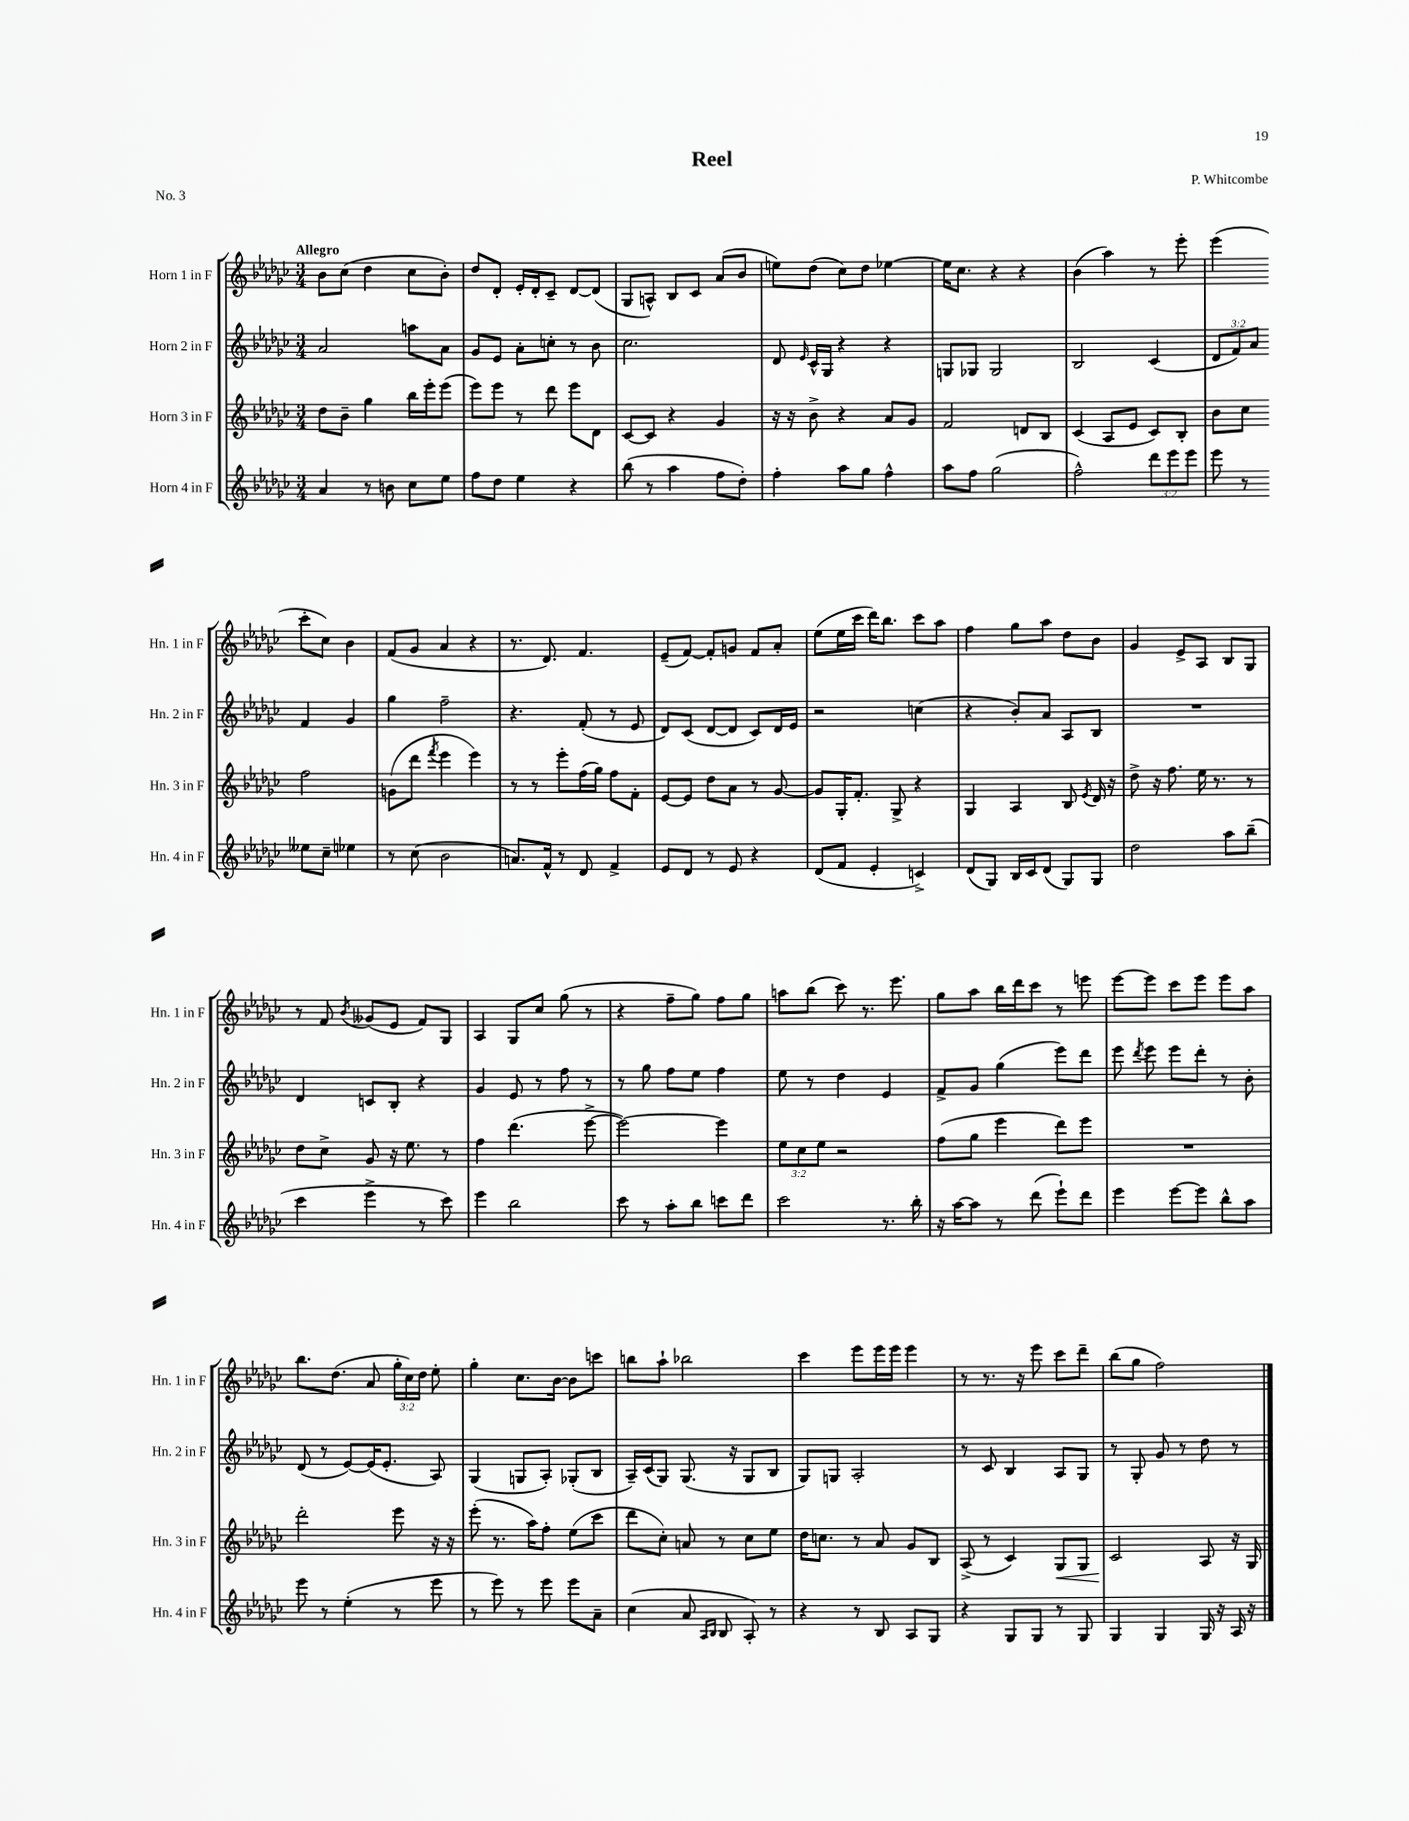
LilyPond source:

\header { title = "Reel" composer = "P. Whitcombe" piece = "No. 3" }
<<
\new StaffGroup <<
\new Staff = "s0" \with { instrumentName = "Horn 1 in F" shortInstrumentName = "Hn. 1 in F" } {
    \clef treble \key ges \major \numericTimeSignature \time 3/4 \override Staff.TupletNumber.text = #tuplet-number::calc-fraction-text \tempo "Allegro"
    \autoBeamOff bes'8[ ces''8]( des''4 ces''8[ bes'8]-.) |
    des''8[ des'8]-. ees'16[-. des'16-. ces'8]-- des'8[~ des'8]( |
    ges8[ a8]-^) bes8[ ces'8] aes'8[( bes'8] |
    e''8[) des''8]( ces''8[) des''8] ees''4~ |
    ees''16[ ces''8.] r4 r4 |
    bes'4( aes''4) r8 ees'''8-. |
    ees'''4( ces'''8[-. ces''8]) bes'4 |
    f'8[( ges'8] aes'4 r4 |
    r8. des'8.) f'4. |
    ees'8[--( f'8]~) f'8[-. g'8] f'8[ aes'8]-. |
    ees''8[( ees''16 ces'''16] des'''16[) bes''8.] ces'''8[ aes''8] |
    f''4 ges''8[ aes''8] des''8[ bes'8] |
    ges'4 ees'8[-> aes8] bes8[ ges8] |
    r8 f'8 \acciaccatura { bes'8 } geses'8[( ees'8] f'8[) ges8] |
    aes4 ges8[ ces''8] ges''8( r8 |
    r4 f''8[-- ges''8]) f''8[ ges''8] |
    a''8[ bes''8]( ces'''8) r8. ees'''8. |
    ges''8[ aes''8] bes''16[ des'''16 ces'''8] r8 e'''8 |
    ees'''8[~ ees'''8] ces'''8[ ees'''8] ees'''8[ aes''8] |
    bes''8.[ des''8.]( aes'8 \tuplet 3/2 { ges''16[-. ces''16) des''16] } ees''8-. |
    ges''4-. ces''8.[ bes'16]~ bes'8[ c'''8] |
    b''8[ aes''8]-! bes''2 |
    ces'''4 ees'''8[ ees'''16 ees'''16] ees'''4 |
    r8 r8. r16 ees'''8 ces'''8[ des'''8]-- |
    bes''8[( ges''8] f''2) \bar "|." |
}
\new Staff = "s1" \with { instrumentName = "Horn 2 in F" shortInstrumentName = "Hn. 2 in F" } {
    \clef treble \key ges \major \numericTimeSignature \time 3/4 \override Staff.TupletNumber.text = #tuplet-number::calc-fraction-text
    \autoBeamOff aes'2 a''8[ aes'8] |
    ges'8[ ees'8] aes'8[-. c''8]-. r8 bes'8 |
    ces''2. |
    des'8 \grace { ees'16 } ces'16[-^ ges16] r4 r4 |
    g8[ ges8] ges2 |
    bes2 ces'4( |
    \tuplet 3/2 { des'8[ f'8) aes'8] } f'4 ges'4 |
    ges''4 f''2-- |
    r4. f'8-.( r8 ees'8 |
    des'8[) ces'8]( des'8[~ des'8] ces'8[) des'16 ees'16] |
    r2 c''4( |
    r4 bes'8[-.) aes'8] aes8[ bes8] |
    R2. |
    des'4 c'8[ bes8]-. r4 |
    ges'4 ees'8 r8 f''8 r8 |
    r8 ges''8 f''8[ ees''8] f''4 |
    ees''8 r8 des''4 ees'4 |
    f'8[-> ges'8] ges''4( ees'''8[) des'''8] |
    ees'''8 \acciaccatura { des'''8 } ees'''8 ees'''8[ des'''8]-. r8 bes'8-. |
    des'8( r8 ees'8[~) ees'16( ees'8.]-. aes8) |
    ges4( g8[ aes8]-.) ges8[-.( bes8] |
    aes16[--) ces'16( ges8]) ges8.( r16 ges8[ bes8] |
    ges8[) g8] aes2-. |
    r8 ces'8 bes4 aes8[ ges8] |
    r8 ges8-. ges'8 r8 des''8 r8 \bar "|." |
}
\new Staff = "s2" \with { instrumentName = "Horn 3 in F" shortInstrumentName = "Hn. 3 in F" } {
    \clef treble \key ges \major \numericTimeSignature \time 3/4 \override Staff.TupletNumber.text = #tuplet-number::calc-fraction-text
    \autoBeamOff des''8[ bes'8]-- ges''4 bes''16[ ees'''16-. ees'''8]( |
    ees'''8[) ees'''8] r8 des'''8 ees'''8[ des'8] |
    ces'8[~ ces'8] r4 ges'4 |
    r16 r16 bes'8-> r4 aes'8[ ges'8] |
    f'2 d'8[ bes8] |
    ces'4( aes8[ ees'8] ces'8[) bes8]-. |
    bes'8[ ces''8] f''2 |
    g'8[( des'''8] \acciaccatura { f'''8 } ees'''4 ees'''4) |
    r8 r8 ees'''8[-. f''16( ges''16]) f''8[ f'8]-. |
    ees'8[~ ees'8] des''8[ aes'8] r8 ges'8~ |
    ges'8[ ges16-. f'8.]-. ges8-> r4 |
    ges4 aes4 bes8 \acciaccatura { ees'8 } des'16 r16 |
    des''8-> r16 f''8. ees''16 r8. r8 |
    des''8[ ces''8]-> ges'8 r16 ees''8. r8 |
    f''4 des'''4.( ees'''8~-> |
    ees'''2~) ees'''4 |
    \tuplet 3/2 { ees''8[ ces''8 ees''8] } r2 |
    f''8[( ges''8] ees'''4 des'''8[) ees'''8] |
    R2. |
    des'''2-. ees'''8 r16 r16 |
    ees'''8-.( r8. aes''16[) f''8]-. ees''8[( ces'''8] |
    des'''8[ ces''8]-.) a'8 r8 ces''8[ ees''8] |
    des''16[ c''8.] r8 aes'8 ges'8[ bes8] |
    aes8->( r8 ces'4) ges8[\< ges8] |
    ces'2\! aes8 r16 ges16 \bar "|." |
}
\new Staff = "s3" \with { instrumentName = "Horn 4 in F" shortInstrumentName = "Hn. 4 in F" } {
    \clef treble \key ges \major \numericTimeSignature \time 3/4 \override Staff.TupletNumber.text = #tuplet-number::calc-fraction-text
    \autoBeamOff aes'4 r8 b'8 ces''8[ ees''8] |
    f''8[ des''8] ees''4 r4 |
    bes''8( r8 aes''4 f''8[ des''8]-.) |
    f''4-. aes''8[ ges''8] f''4-^ |
    aes''8[ f''8] ges''2( |
    f''2-^) \tuplet 3/2 { des'''8[ ees'''8 ees'''8] } |
    ees'''8 r8 eeses''8[ ces''8]-- ees''4 |
    r8 ces''8( bes'2 |
    a'8.[) f'16]-^ r8 des'8 f'4-> |
    ees'8[ des'8] r8 ees'8 r4 |
    des'8[( f'8] ees'4-. c'4->) |
    des'8[( ges8]) bes16[ ces'16 des'8]( ges8[) ges8] |
    des''2 aes''8[ bes''8]--( |
    ces'''4 ees'''4-> r8 ces'''8) |
    ees'''4 bes''2 |
    ces'''8 r8 aes''8[-. bes''8] c'''8[ des'''8] |
    ces'''2 r8. bes''16-. |
    r16 aes''16[~ aes''8] r8 des'''8( ees'''8[-!) des'''8] |
    ees'''4 ees'''8[~ ees'''8] bes''8[-^ aes''8] |
    ees'''8 r8 ees''4-.( r8 ees'''8 |
    r8 ees'''8) r8 ees'''8 ees'''8[ aes'8]-- |
    ces''4( aes'8 \grace { aes16[ bes16] } bes8 aes8-.) r8 |
    r4 r8 bes8 aes8[ ges8] |
    r4 ges8[ ges8] r8 ges8 |
    ges4 ges4 ges16 r16 aes16 r16 \bar "|." |
}
>>
>>
\layout { \context { \Score \remove "Bar_number_engraver" } }
